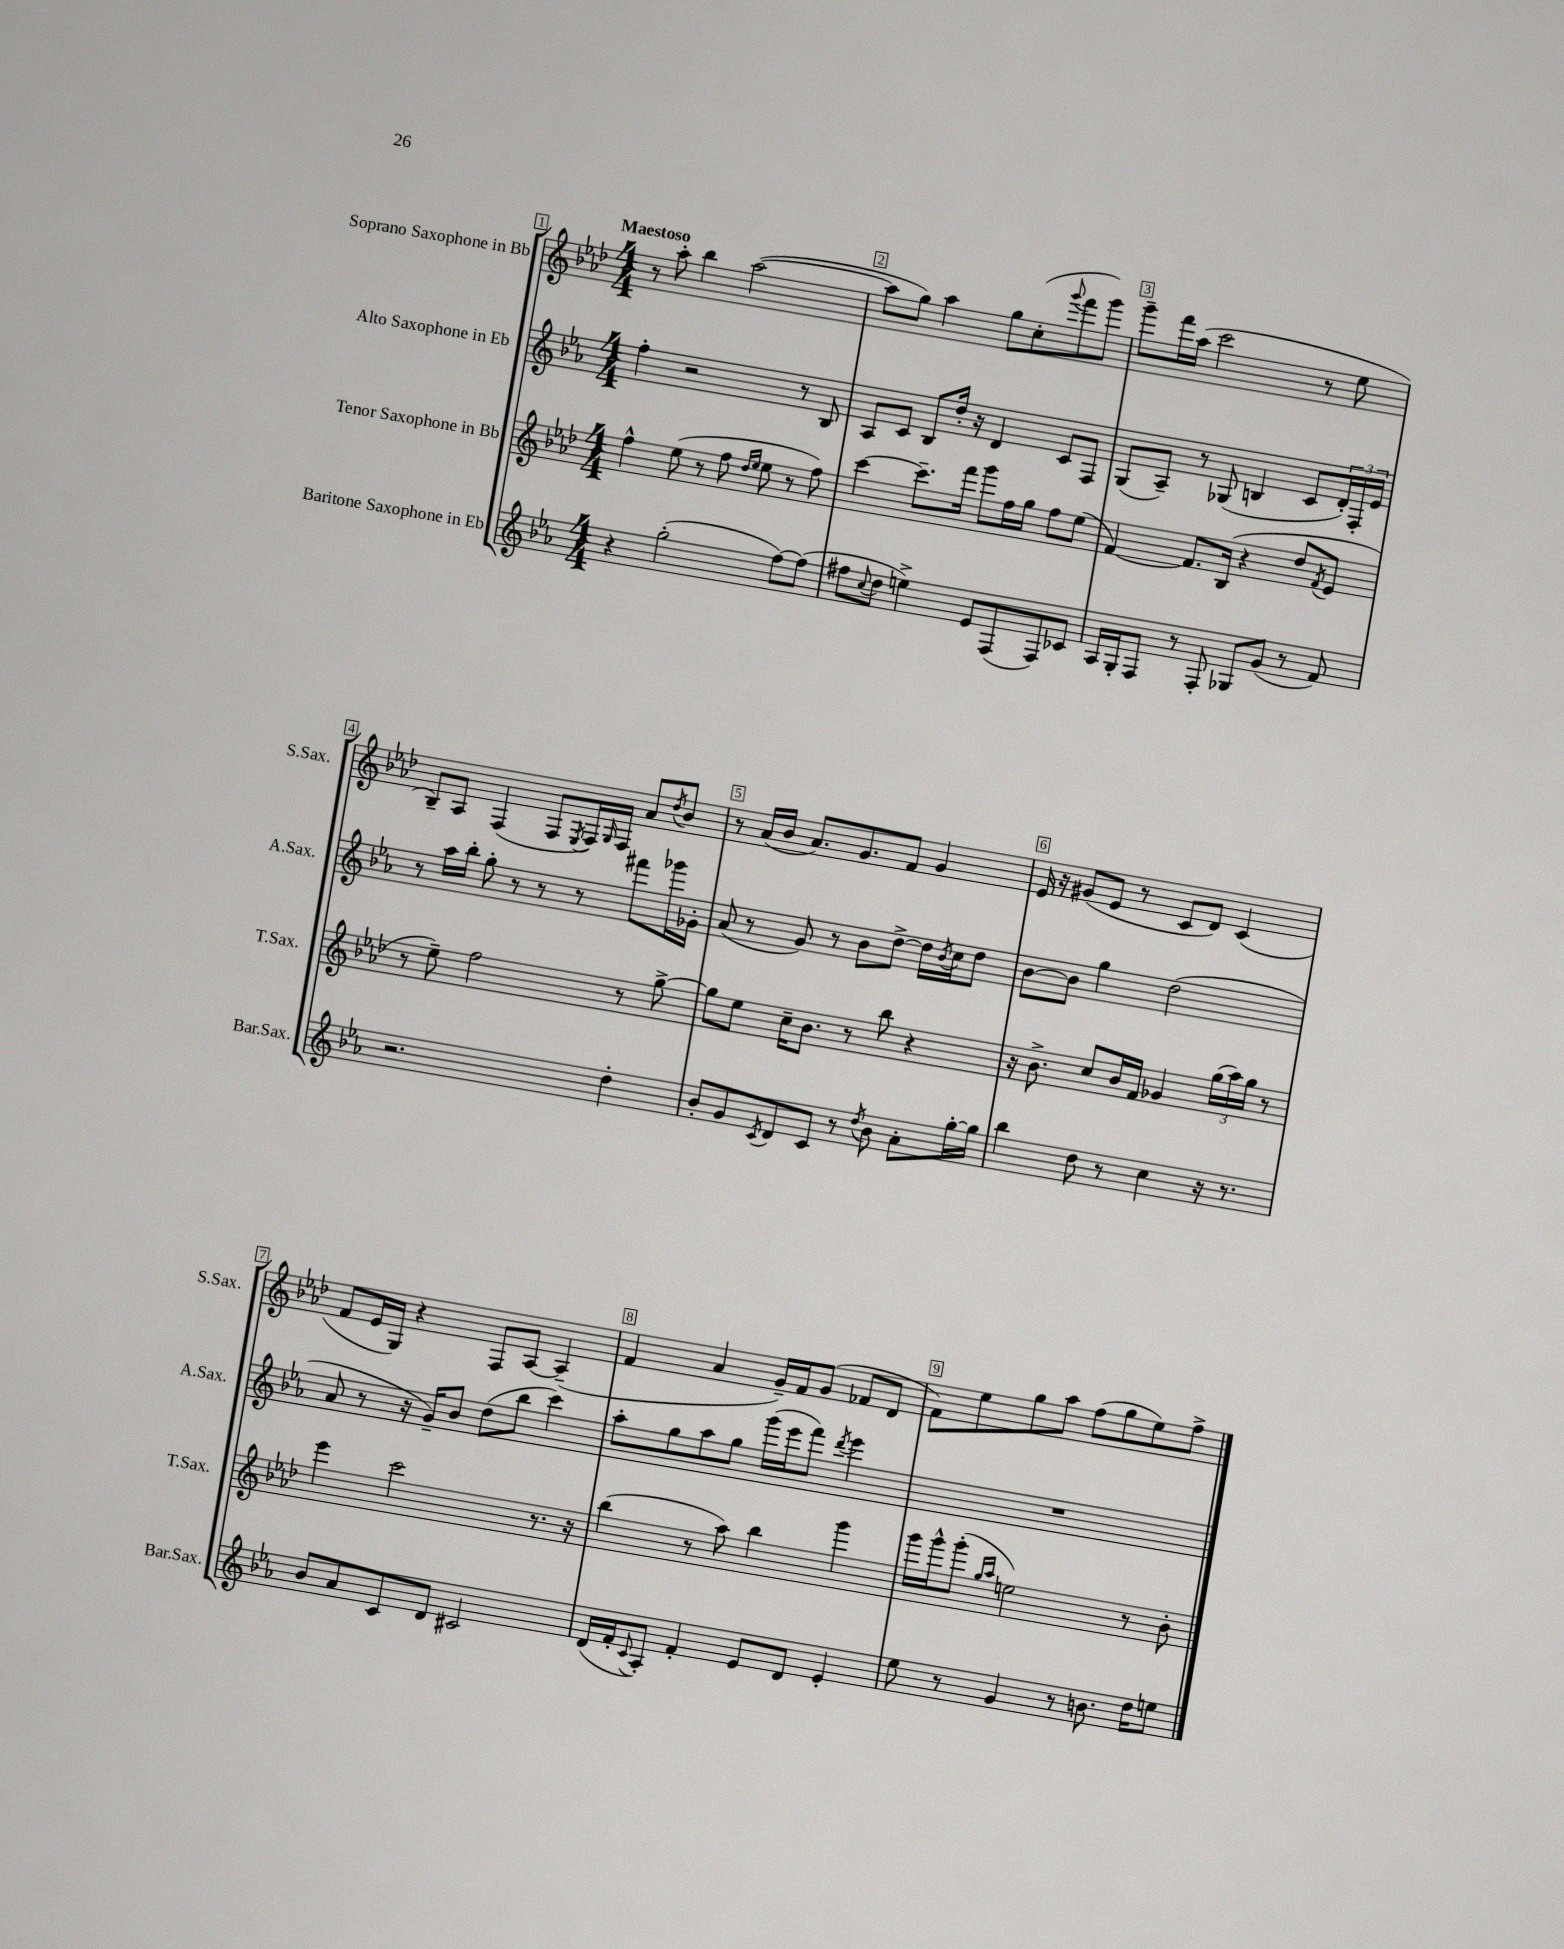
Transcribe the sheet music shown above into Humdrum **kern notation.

**kern	**kern	**kern	**kern
*staff4	*staff3	*staff2	*staff1
*clefG2	*clefG2	*clefG2	*clefG2
*k[b-e-a-]	*k[b-e-a-d-]	*k[b-e-a-]	*k[b-e-a-d-]
*M4/4	*M4/4	*M4/4	*M4/4
4r	4ff^^\	4ff'\	8r
.	.	.	8aa-'\
(2gg'\	(8ee-\	2r	4bb-\
.	8r	.	.
.	8ff\	.	([2aa-\
.	16qqdd-/LL	.	.
.	16qqee-/JJ	.	.
.	8ee-\	.	.
[8ff\L)	8r	8r	.
(8ff\]J	8ff\)	8B-/	.
=	=	=	=
8ff#\L	[4ccc\	8A-/L	8aa-\]L
8qqcc/	.	.	.
8dd\J	.	8c/J	8gg\J)
4ee^\)	8.ccc~\]L	8B-/L	4aa-\
.	.	16dd'/Jk	.
.	16fff\Jk	16r	.
8e-/L	8ggg\L	4d/	8gg\L
(8F/	16ff\L	.	(8cc'\
.	16gg\JJ	.	.
.	.	.	8qqggg/
8F/)	8ff\L	8c/L	8fff\
8c-/J	(8ee-\J	8F/J	8ggg\J)
=	=	=	=
16A-/LL	[4f/)	(8G/L	8ggg~\L
16G'/J	.	.	.
8F/J	.	8A-~/J)	16fff\L
.	.	.	(16aa-\JJ
8r	8.f/]L	8r	2ccc\
8F'/	.	(8G-/	.
.	(16B-/Jk	.	.
8G-/L	4r	4B/	.
(8g/J	.	.	.
8r	8dd-/L	8c/L	8r
.	8qf/	.	.
8f/)	8e-/J	24d'/L)	8ee-\
.	.	24F'/	.
.	.	24e-/JJ	.
=	=	=	=
2.r	8r	8r	8B-~/L)
.	8ee-~\)	16aa-\LL	8A-/J
.	.	16bb-'\JJ	.
.	2ff\	8gg'\	(4F/
.	.	8r	.
.	.	8r	8F/L
.	.	.	8qE-/
.	.	8r	16F/L)
.	.	.	16qqG/
.	.	.	16F/JJ
4dd'\	8r	8fff#\L	8a-/L
.	.	.	8qdd-/
.	[8gg^\	16ggg-\L	8b-/J
.	.	16g-'\JJ	.
=	=	=	=
8b-'/L	8gg\]L	(8a-/	8r
8g/	8ee-\J	8r	(16a-/LL
.	.	.	16b-/JJ
8qc/	.	.	.
8d/	16cc~\LK	8g/)	8.a-/L)
.	8.b-\J	.	.
8c/J	.	8r	.
.	.	.	8.g/
8r	8r	8b-\L	.
8qdd/	.	.	.
8b-\	8bb-\	[8dd^\J	8f/J
8a-'\L	4r	16dd\]LL	4g/
.	.	8qb-/	.
.	.	16cc\J	.
[16gg'\L	.	8dd\J	.
16gg\]JJ	.	.	.
=	=	=	=
4bb-\	16r	[8b-\L	16e-/
.	8.b-^\	.	16r
.	.	8b-\]J	(8g#/L
8dd\	8cc/L	4gg\	8e-/J
8r	16b-/L	.	8r
.	16f/JJ	.	.
4cc\	4g-/	(2dd\	8c/L
.	.	.	8d-/J)
16r	(24gg\LL	.	(4c/
.	24aa-\)	.	.
8.r	.	.	.
.	24gg\JJ	.	.
.	8r	.	.
=	=	=	=
8b-/L	4eee-\	8a-/	8f/L
8a-/	.	8r	16e-/L
.	.	.	16G/JJ)
8c/	2ccc\	16r	4r
.	.	16g~/LK)	.
8d/J	.	8b-/J	.
2c#/	.	(8dd\L	8F/L
.	.	8bb-\J	[8A-/J
.	8.r	4ccc\)	(4A-~/]
.	16r	.	.
=	=	=	=
(16d/LL	(4bb-\	8aa-'\L	4f/
16f'/J	.	.	.
8qqc/	.	.	.
8A-'/J)	.	8gg\	.
4f'/	8r	8aa-\	4a-/
.	8aa-\)	8gg\J	.
8e-/L	4bb-\	(16ggg\LL	16g~/LL)
.	.	16eee-\J	16f/J
8d/J	.	8fff\J)	(8g/J
.	.	8qddd/	.
4e-'/	4ggg\	4eee-\	8f-/L
.	.	.	8d-/J
=	=	=	=
8ee-\	16ggg\LL	1r	8f\L)
.	16ggg^^\J	.	.
8r	(8ggg'\J	.	8ee-\
.	16qqgg/LL	.	.
.	16qqaa-/JJ	.	.
4g/	2ee\)	.	8gg\
.	.	.	8aa-\J
8r	.	.	(8ff\L
8.b\	.	.	8gg\
.	8r	.	8ee-\)
16dd\LK	.	.	.
8ee\J	8b-'\	.	8ff^\J
==	==	==	==
*-	*-	*-	*-
